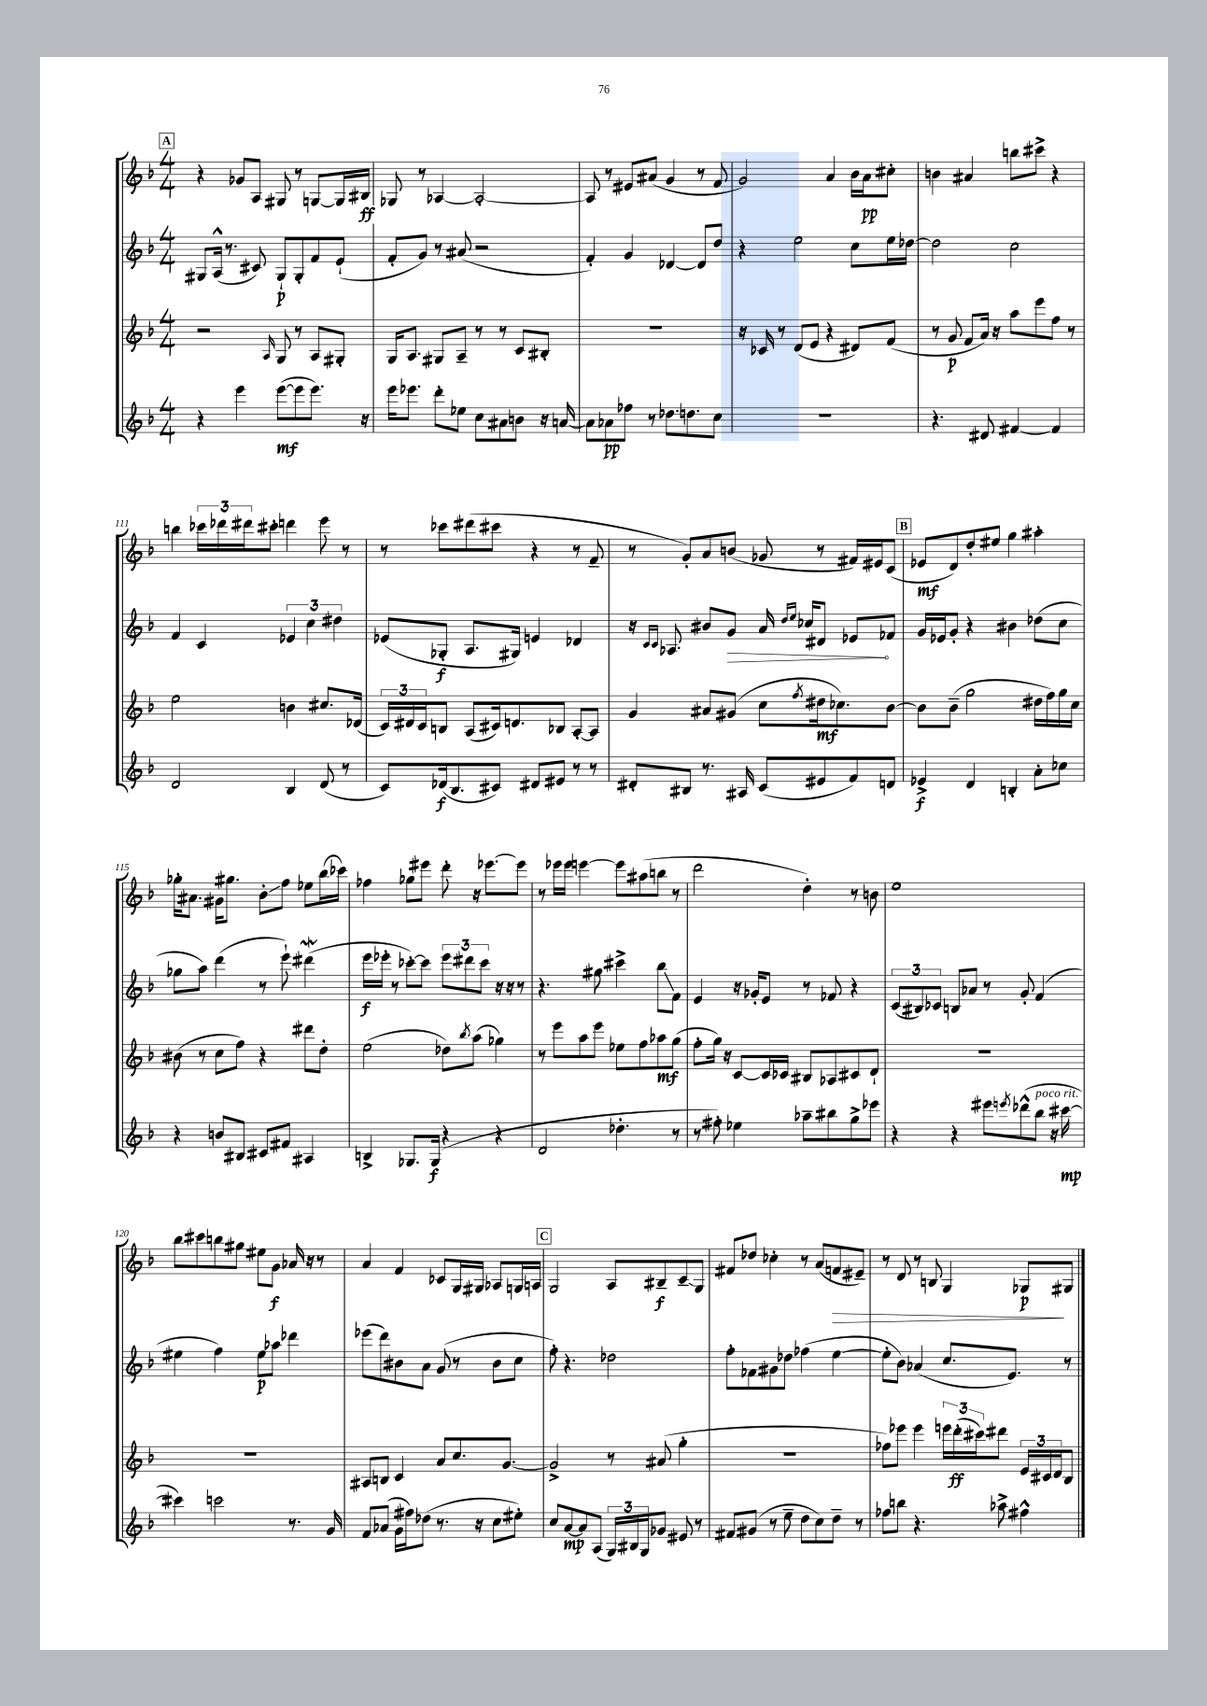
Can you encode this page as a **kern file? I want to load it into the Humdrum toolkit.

**kern	**kern	**kern	**kern
*staff4	*staff3	*staff2	*staff1
*clefG2	*clefG2	*clefG2	*clefG2
*k[b-]	*k[b-]	*k[b-]	*k[b-]
*M4/4	*M4/4	*M4/4	*M4/4
4r	2r	8G#	4r
.	.	(16A^^	.
.	.	8.r	.
4eee	.	.	8g-
.	.	8c#)	8A
.	16qqA	.	.
([8eee	8G	8G#`	8G#
8eee]	8r	8G#'	8r
8.eee)	8A	8f	[8G
.	8G#'	(8e`	16G]
16r	.	.	16B#
=	=	=	=
16eee	16G	8f'	8G-
8.eee-	8.A	.	.
.	.	8g)	8r
8ddd'	8G#	8r	[4A-
8ee-	8A~	(8a#	.
8cc	8r	2r	2A-'_
8a#	8r	.	.
8b	8c	.	.
16r	8B#'	.	.
[16a	.	.	.
=	=	=	=
8a]	1r	4f')	8A-]
8a-	.	.	8r
8ff-	.	4g	8e#
8r	.	.	(8a#
8.dd-	.	[4d-	4g
8.dd	.	.	.
.	.	8d-]	8r
8cc	.	8dd	8f
=	=	=	=
1r	16r	4r	2g)
.	16c-	.	.
.	8r	.	.
.	(8d	2ee	.
.	8e	.	.
.	4r	.	4a
.	8d#)	8cc	16b-
.	.	.	16a
.	(8f	16ee	8cc#'
.	.	[16dd-	.
=	=	=	=
4.r	8r	2dd-]	4b
.	8g	.	.
.	8f	.	4a#
8d#	16a)	.	.
.	16r	.	.
[4f#	8aa	2cc	8bb
.	8eee	.	8ccc#^
4f#]	8ff	.	4r
.	8r	.	.
=	=	=	=
2d	2ee	4f	4bb
.	.	4c	24ccc-
.	.	.	24ddd-
.	.	.	24ddd#
.	.	.	8ccc#'
4B-	4b	6e-	4ddd
.	.	6cc	.
(8d	8.cc#	.	8eee
.	.	6dd#	.
8r	.	.	8r
.	(16d-	.	.
=	=	=	=
8c)	24c)	(8e-	8r
.	24d#	.	.
.	24c	.	.
(16d-	8B	8G-'	8ccc-
8.B-	.	.	.
.	(8A	8.A	(8ddd#
8c#)	16c#)	.	8ccc#
.	8.d	16G#)	.
8d#	.	4e	4r
8e#	8B-	.	.
8r	[8A'	4d-	8r
8r	8A]	.	8f~
=	=	=	=
8d#'	4g	16r	8r
.	.	16qqc	.
.	.	16qqc	.
.	.	8.A-	.
8B#	.	.	8g')
8.r	8a#	8b#	8a
.	(8g#	8g	(8b
16A#	.	.	.
(8c	8cc	16a	8g-
.	.	16qqdd	.
.	.	16qqee	.
.	.	16cc-	.
.	8qff	.	.
8e#	16dd#	8d#	8r
.	8.cc-)	.	.
8f)	.	8e-	16f#)
.	.	.	16e#
8d	[8b-	8f-	(8c
=	=	=	=
4e-^	8b-]	16g	8e-
.	.	16e-	.
.	(8b-~	8g'	8d)
4d	2gg	4r	8dd'
.	.	.	8ee#
4B'	.	4b#	4gg
8a'	16dd#	(8dd-	4aa#'
.	16ff)	.	.
8cc-	16gg	8cc	.
.	16cc	.	.
=	=	=	=
4r	(8b#	8gg-	16gg-'
.	.	.	8.a#
.	8r	8aa)	.
8b	8cc	(4ddd	16g#
.	.	.	8.gg#
8B#	8ff)	.	.
8c#	4r	8r	8b-'
8f#	.	8eee`)	8ff
4A#	8ddd#	(4ddd#	8ee-
.	8dd'	.	(16bb-
.	.	.	16ccc-)
=	=	=	=
4B^	(2ee	16eee	4ff-
.	.	16eee-'	.
.	.	8r	.
8.G-	.	[8ccc-')	8gg-
.	.	8ccc-]	8eee#
(16G-	.	.	.
4r	8dd-)	12eee-	8ddd'
.	.	12ddd#	.
.	8qbb-	.	.
.	(8aa	.	16r
.	.	12ccc-	.
.	.	.	[8.eee-
4r	4gg-)	16r	.
.	.	16r	.
.	.	8r	8eee-]
=	=	=	=
2d	8r	4.r	8r
.	8eee	.	16eee-
.	.	.	16eee-
.	8aa	.	[4eee
.	8eee	8gg#	.
4.dd-'	8ee-	4ccc#^	8eee]
.	8ff	.	(8aa#
.	8aa-	8bb-	8bb
8r	(8gg	8f	8r
=	=	=	=
8r	8ff'	4e	2ddd
8ff#')	16gg)	.	.
.	16r	.	.
4ee-	[8c	16r	.
.	.	16g-'	.
.	16c]	8e	.
.	16c-	.	.
8aa-~	8B#	8r	4dd')
8bb#	8A-	8f-	.
8gg^	8c#	4r	8r
8eee-	8d`	.	8b
=	=	=	=
4r	1r	(12c	1ee
.	.	12B#)	.
.	.	12c-	.
4r	.	8B	.
.	.	8a-	.
8eee#	.	8r	.
8qeee	.	.	.
(8ddd-^^	.	8g'	.
8bb-	.	(4f	.
16r	.	.	.
[16ccc#	.	.	.
=	=	=	=
4ccc#])	1r	4ee#	8bb-
.	.	.	8ccc#
2ccc	.	4ff)	8bb
.	.	.	8gg#
.	.	8ee#	8ee#
.	.	8aa-	8g
8.r	.	4ddd-	16a-
.	.	.	16r
.	.	.	8r
16g	.	.	.
=	=	=	=
8f	8A#	(8eee-	4a
(8a-	8B	8ddd)	.
16g	4c	8b#	4f
16ff#)	.	.	.
(8dd-	.	8a	.
8.r	8a	(8g	8c-
.	8.cc	8r	16G
16r	.	.	16G#
8cc	.	8b#	8A-
.	[8.g	.	.
8ee#')	.	8cc	16G
.	.	.	16A
=	=	=	=
8cc	2g^]	8ff')	2G
[8a	.	4.r	.
8a]	.	.	.
(8A	.	.	.
24G)	8r	2dd-	8A
24B#	.	.	.
24G	.	.	.
8g-	(8a#	.	8B#~
8e#	4gg'	.	8c~
8r	.	.	8G
=	=	=	=
8f#	1r	8ff'	8f#
(8g#	.	8f-	8dd-
8r	.	8g#	4cc-'
8ee~	.	8dd-	.
8dd	.	(4ff-	8r
8cc)	.	.	(8a
8dd~	.	[4ee	8f
8r	.	.	8e#~)
=	=	=	=
8ff-	8ff-)	8ee']	8r
8bb	8eee-	8b-)	8d
4.r	4eee-	(4a-	8r
.	.	.	8B
.	24eee	8.cc	4G
.	(24ddd'	.	.
.	24ccc#)	.	.
8aa-^	8ddd#	.	.
.	.	8.e)	.
4ff#^^	24e	.	8G-
.	24c#	.	.
.	24d	.	.
.	8B-	8r	8G#
==	==	==	==
*-	*-	*-	*-
